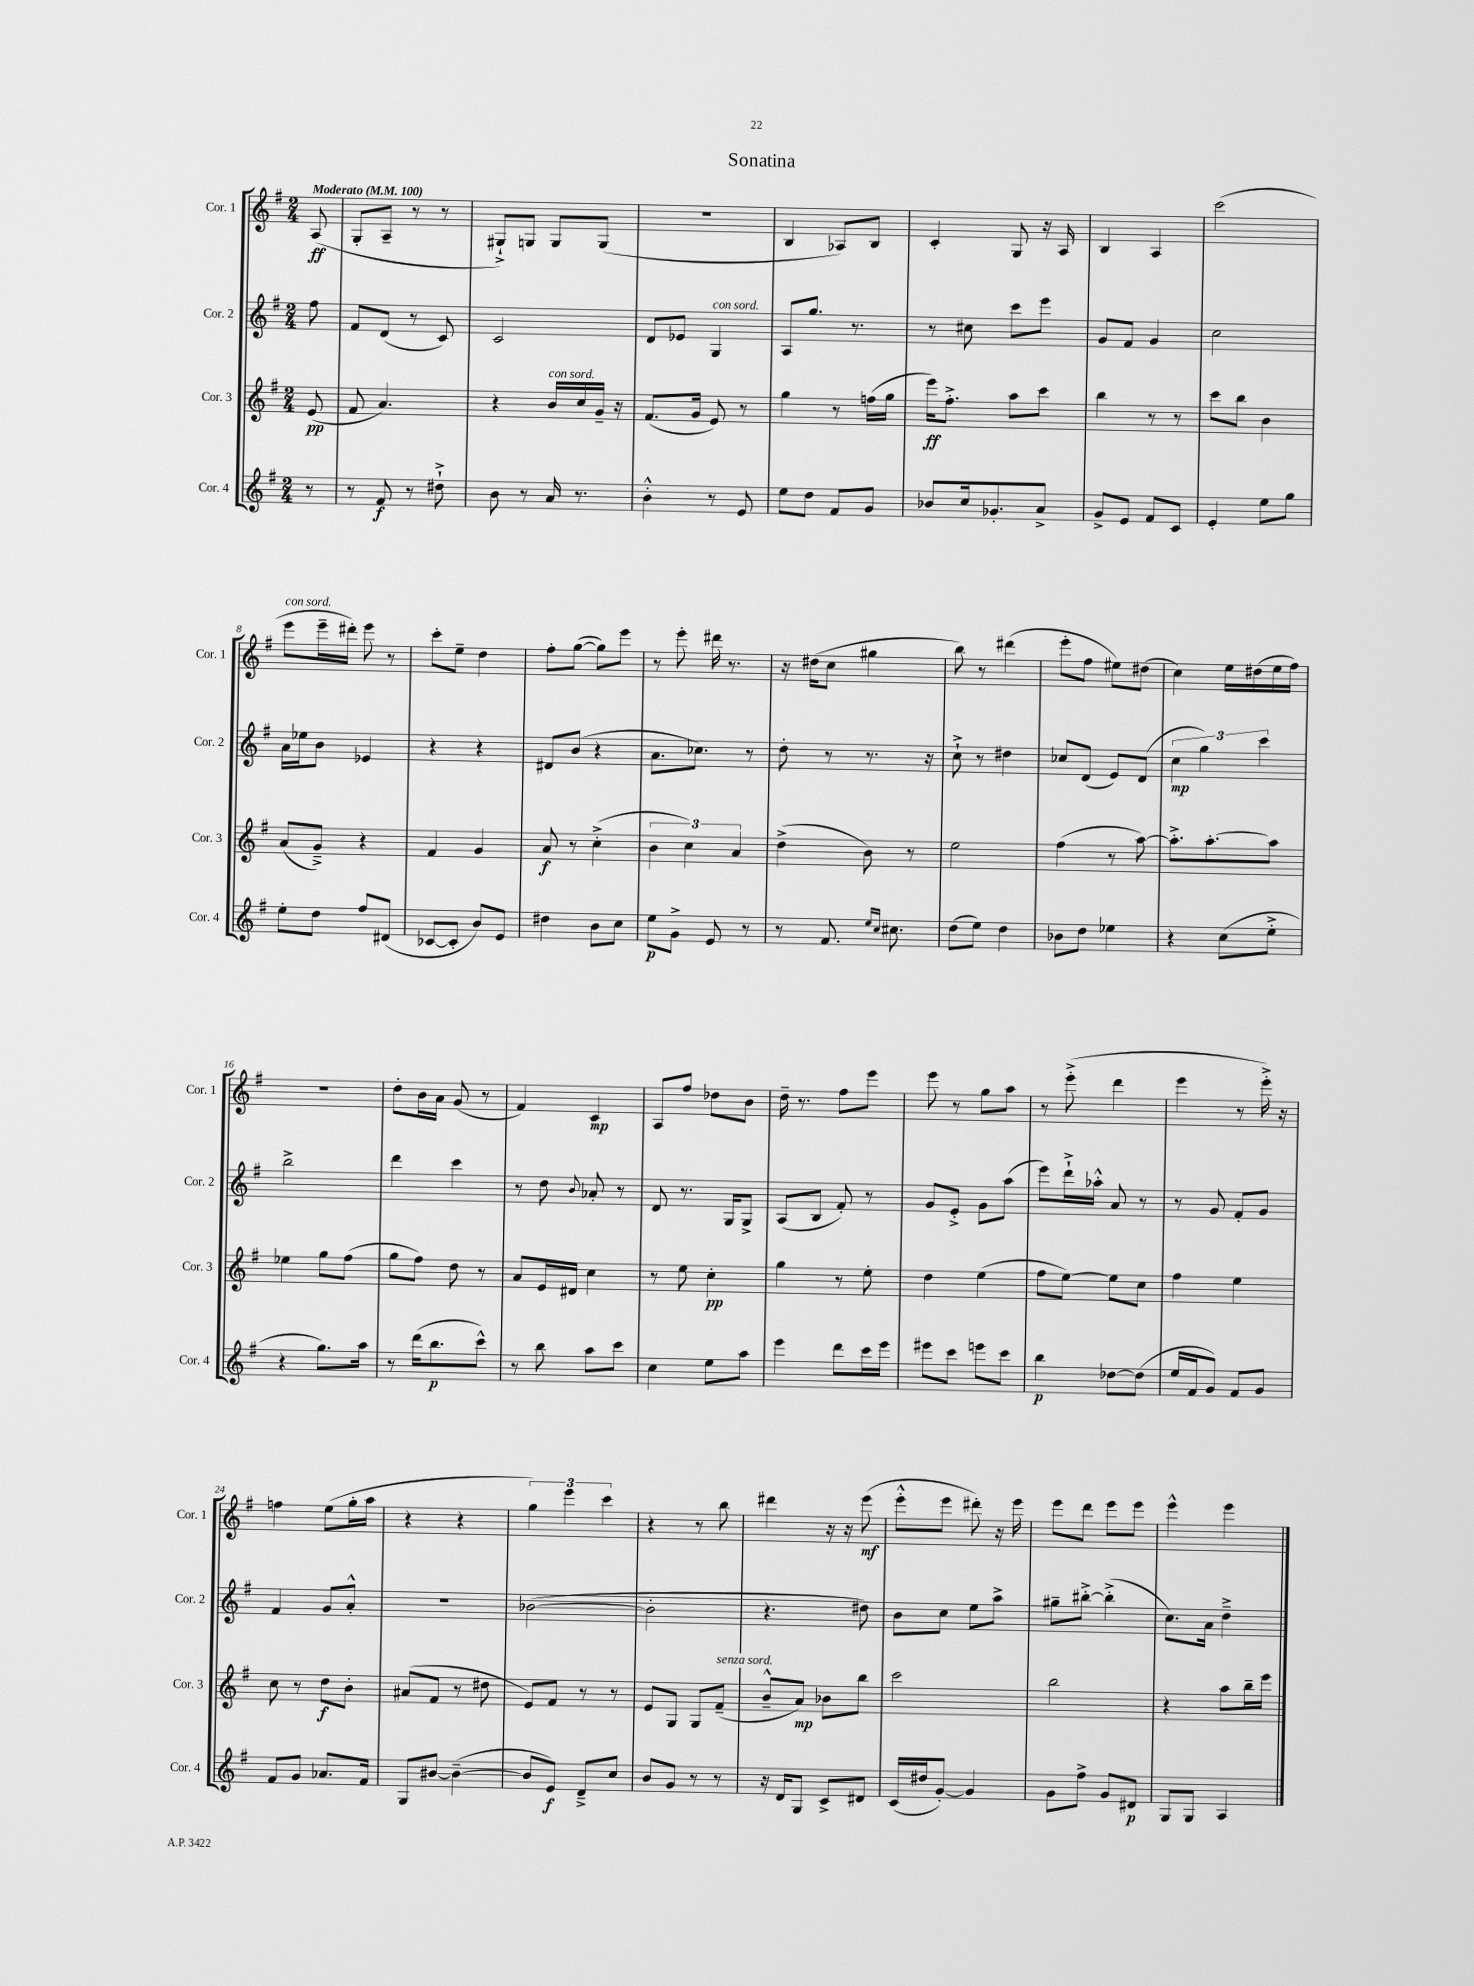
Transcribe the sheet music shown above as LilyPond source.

\header { title = "Sonatina" }
<<
\new StaffGroup <<
\new Staff = "s0" \with { instrumentName = "Cor. 1" shortInstrumentName = "Cor. 1" } {
    \clef treble \key g \major \numericTimeSignature \time 2/4 \partial 8 \tempo "Moderato" 4 = 100
    a8\ff( |
    g8-. a8-- r8 r8 |
    gis8-!->) g8 g8 g8( |
    R2 |
    b4 aes8) b8 |
    c'4-. g8 r16 a16 |
    b4 a4 |
    c'''2( |
    e'''8^\markup { \italic "con sord." } e'''16-- dis'''16-.) e'''8 r8 |
    c'''8-. e''8-- d''4 |
    fis''8-. g''8~( g''8) e'''8 |
    r8 e'''8-. dis'''16 r8. |
    r16 dis''16( c''8 gis''4 |
    b''8) r8 dis'''4( |
    e'''8-. fis''8 eis''8) dis''8( |
    c''4) e''16 dis''16( e''16 fis''16) |
    R2 |
    d''8-. b'16 a'16 g'8( r8 |
    fis'4) c'4\mp |
    a8 fis''8 des''8 b'8 |
    d''16-- r8. fis''8 e'''8 |
    e'''8 r8 g''8 a''8 |
    r8 e'''8-.->( d'''4 |
    e'''4 r8 e'''16-.->) r16 |
    f''4 e''8( g''16-. a''16 |
    r4 r4 |
    \tuplet 3/2 { g''4) e'''4 c'''4 } |
    r4 r8 b''8 |
    dis'''4 r16 r16 e'''8\mf( |
    e'''8-.-^ e'''8 dis'''8-.) r16 e'''16 |
    e'''8 d'''8 e'''8 e'''8 |
    e'''4-^ e'''4 \bar "|." |
}
\new Staff = "s1" \with { instrumentName = "Cor. 2" shortInstrumentName = "Cor. 2" } {
    \clef treble \key g \major \numericTimeSignature \time 2/4 \partial 8
    fis''8 |
    fis'8 d'8( r8 c'8) |
    c'2 |
    d'8 ees'8 g4^\markup { \italic "con sord." } |
    a8 g''8. r8. |
    r8 cis''8 c'''8 e'''8 |
    g'8 fis'8 g'4 |
    c''2 |
    a'16 ees''16 b'8 ees'4 |
    r4 r4 |
    dis'8 b'8( r4 |
    a'8. ces''8.) r8 |
    d''8-. r8 r8. r16 |
    c''8-!-> r8 dis''4 |
    ces''8 d'8( e'8) d'8( |
    \tuplet 3/2 { c''4\mp g''4) c'''4 } |
    b''2-> |
    d'''4 c'''4 |
    r8 d''8 \appoggiatura { b'8 } aes'8-. r8 |
    d'8 r8. g16 g8-> |
    a8( b8 fis'8-.) r8 |
    g'8 e'8-.-> g'8 a''8( |
    e'''8) d'''16-!-> aes''16-.-^ a'8 r8 |
    r8 g'8 fis'8-. g'8 |
    fis'4 g'8 a'8-.-^ |
    R2 |
    bes'2~( |
    bes'2-. |
    r4. dis''8) |
    b'8 c''8 e''8 a''8-> |
    gis''8-- bis''8~-.-> bis''4-.->( |
    c''8.) a'16 d''4---> \bar "|." |
}
\new Staff = "s2" \with { instrumentName = "Cor. 3" shortInstrumentName = "Cor. 3" } {
    \clef treble \key g \major \numericTimeSignature \time 2/4 \partial 8
    e'8\pp( |
    fis'8 a'4.) |
    r4 b'16^\markup { \italic "con sord." } c''16 g'16-- r16 |
    fis'8.( g'16 e'8) r8 |
    g''4 r8 f''16( g''16 |
    e'''16\ff) fis''8.-.-> a''8 c'''8 |
    b''4 r8 r8 |
    c'''8 b''8 b'4 |
    a'8( g'8--->) r4 |
    fis'4 g'4 |
    a'8\f r8 c''4-.->( |
    \tuplet 3/2 { b'4 c''4) a'4 } |
    d''4->( b'8) r8 |
    e''2 |
    fis''4( r8 a''8~) |
    a''8.-.-> a''8.~-. a''8 |
    ees''4 g''8 fis''8( |
    g''8 fis''8) d''8 r8 |
    a'8 e'16 dis'16 c''4 |
    r8 e''8 c''4-.\pp |
    g''4 r8 e''8-. |
    d''4 e''4( |
    fis''8 e''8~) e''8 c''8 |
    fis''4 e''4 |
    c''8 r8 d''8\f b'8-. |
    ais'8( fis'8 r8 dis''8 |
    e'8) fis'8 r8 r8 |
    e'8 g8 g8 fis'8--^\markup { \italic "senza sord." }( |
    b'8---^ a'8\mp) bes'8 b''8 |
    c'''2 |
    b''2 |
    r4 a''8 b''16-- e'''16 \bar "|." |
}
\new Staff = "s3" \with { instrumentName = "Cor. 4" shortInstrumentName = "Cor. 4" } {
    \clef treble \key g \major \numericTimeSignature \time 2/4 \partial 8
    r8 |
    r8 fis'8\f r8 dis''8-!-> |
    b'8 r8 a'16 r8. |
    b'4-.-^ r8 e'8 |
    e''8 d''8 fis'8 g'8 |
    bes'8 c''16 ges'8.-. a'8-> |
    g'8-> e'8 fis'8 c'8 |
    e'4-. e''8 g''8 |
    e''8-. d''8 fis''8 dis'8( |
    ces'8~ ces'8-. b'8) e'8 |
    dis''4 b'8 c''8 |
    e''8\p g'8-> e'8 r8 |
    r8 fis'8. \grace { e''16 c''16 } cis''8. |
    d''8( e''8) d''4 |
    bes'8 d''8 ees''4 |
    r4 c''8( e''8-.-> |
    r4 g''8.) a''16 |
    r8 d'''16( b''8.\p c'''8-^) |
    r8 b''8 a''8 c'''8 |
    c''4 e''8 a''8 |
    e'''4 d'''8 c'''16 e'''16 |
    eis'''8 c'''8 e'''8 c'''8 |
    b''4\p des''8~ des''8( |
    e''16 fis'16 g'8) fis'8 g'8 |
    fis'8 g'8 aes'8. fis'16 |
    g8 bis'8~ bis'4~--( |
    bis'8 e'8\f) d'8---> c''8 |
    b'8 g'8 r8 r8 |
    r16 d'16 g8 c'8-> dis'8 |
    c'16( dis''16 g'8~-.) g'4 |
    g'8 fis''8-> g'8 dis'8\p |
    g8 g8 a4 \bar "|." |
}
>>
>>
